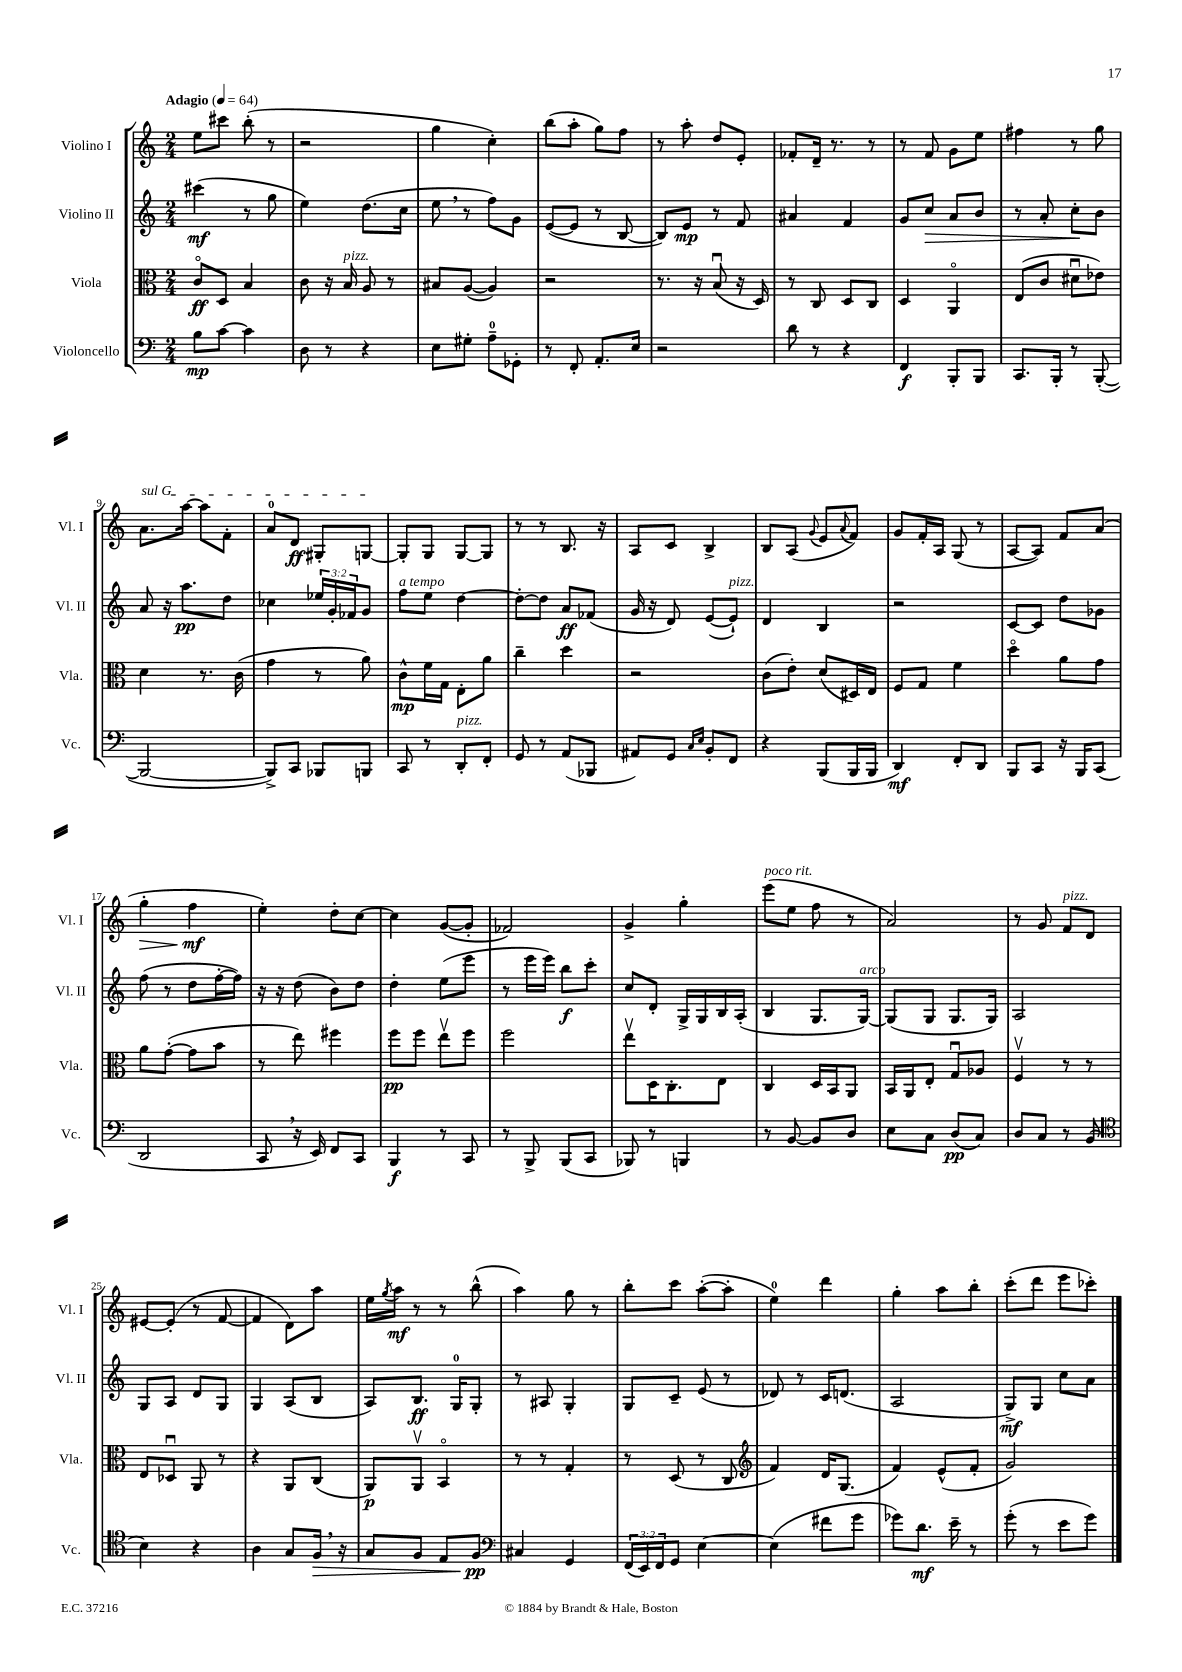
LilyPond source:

<<
\new StaffGroup <<
\new Staff = "s0" \with { instrumentName = "Violino I" shortInstrumentName = "Vl. I" } {
    \clef treble \key c \major \numericTimeSignature \time 2/4 \tempo "Adagio" 4 = 64
    e''8 cis'''8 b''8-.( r8 |
    r2 |
    g''4 c''4-.) |
    b''8( a''8-. g''8) f''8 |
    r8 a''8-. d''8 e'8-. |
    fes'8-. d'16-- r8. r8 |
    r8 f'8 g'8 e''8 |
    fis''4 r8 g''8 |
    \once \override TextSpanner.bound-details.left.text = \markup { \italic "sul G" } a'8.\startTextSpan a''16~ a''8 f'8-. |
    a'8-0 d'8\ff gis8-. g8~\stopTextSpan |
    g8-. g8 g8~ g8 |
    r8 r8 b8. r16 |
    a8 c'8 b4-> |
    b8 a8( \appoggiatura { g'8 } e'8 \appoggiatura { a'8 } f'8) |
    g'8 f'16-. a16 g8( r8 |
    a8~ a8) f'8 a'8( |
    g''4-.\> f''4\mf\! |
    e''4-.) d''8-. c''8~ |
    c''4 g'8~( g'8-. |
    fes'2) |
    g'4-> g''4-. |
    e'''8^\markup { \italic "poco rit." }( e''8 f''8 r8 |
    a'2) |
    r8 g'8 f'8^\markup { \italic "pizz." } d'8 |
    eis'8~ eis'8-.( r8 f'8~ |
    f'4 d'8) a''8 |
    e''16 \acciaccatura { g''8 } a''16\mf r8 r8 b''8-^( |
    a''4) g''8 r8 |
    b''8-. c'''8 a''8~-.( a''8-. |
    e''4-0) d'''4 |
    g''4-. a''8 b''8-. |
    c'''8-.( d'''8 e'''8 ces'''8-.) \bar "|." |
}
\new Staff = "s1" \with { instrumentName = "Violino II" shortInstrumentName = "Vl. II" } {
    \clef treble \key c \major \numericTimeSignature \time 2/4 \override Staff.TupletNumber.text = #tuplet-number::calc-fraction-text
    cis'''4\mf( r8 g''8 |
    e''4) d''8.( c''16 |
    e''8 \breathe r8 f''8) g'8 |
    e'8~( e'8 r8 b8~ |
    b8) e'8\mp r8 f'8 |
    ais'4 f'4 |
    g'8 c''8\> a'8 b'8 |
    r8 a'8-. c''8-.\! b'8 |
    a'8 r16 a''8.\pp d''8 |
    ces''4 \tuplet 3/2 { ees''16 g'16-. fes'16 } g'8 |
    f''8^\markup { \italic "a tempo" } e''8 d''4~ |
    d''8~-. d''8 a'8\ff fes'8( |
    g'16 r16 d'8) e'8~( e'8-!^\markup { \italic "pizz." }) |
    d'4 b4 |
    r2 |
    c'8~ c'8 d''8 ges'8 |
    f''8( r8 d''8 f''16~-. f''16) |
    r16 r16 d''8( b'8) d''8 |
    d''4-. e''8( e'''8 |
    r8 e'''16 e'''16) b''8\f c'''8-. |
    c''8 d'8-. g16-> g16 b16 a16-.( |
    b4 g8. g16~^\markup { \italic "arco" }) |
    g8( g8 g8. g16) |
    a2 |
    g8 a8 d'8 g8 |
    g4 a8( b8 |
    a8) b8.\ff g16-0 g8-. |
    r8 ais8 g4-. |
    g8 c'8-- e'8( r8 |
    des'8) r8 c'16 d'8.( |
    a2 |
    g8->\mf) g8 c''8 a'8 \bar "|." |
}
\new Staff = "s2" \with { instrumentName = "Viola" shortInstrumentName = "Vla." } {
    \clef alto \key c \major \numericTimeSignature \time 2/4
    c'8\flageolet\ff d8 b4 |
    c'8 r16 b16^\markup { \italic "pizz." } a8 r8 |
    bis8 a8~( a4) |
    r2 |
    r8. r16 b8\downbow( r16 d16) |
    r8 c8 d8 c8 |
    d4 a,4\flageolet |
    e8( c'8 dis'8\downbow ees'8) |
    d'4 r8. c'16( |
    g'4 r8 a'8) |
    c'8-^\mp f'16 g16 e8-. a'8 |
    c''4-- d''4 |
    r2 |
    c'8( e'8-.) d'8( dis16) e16 |
    f8 g8 f'4 |
    d''4\flageolet a'8 g'8 |
    a'8 g'8~-.( g'8 b'8 |
    r8 e''8) fis''4 |
    f''8\pp f''8 e''8\upbow f''8 |
    f''2 |
    e''8\upbow d16 c8.-. e8 |
    c4 d16 b,16 a,8 |
    b,16 a,16 e8-. g8\downbow aes8 |
    f4\upbow r8 r8 |
    e8 des8\downbow a,8 r8 |
    r4 a,8 c8( |
    a,8\p) a,8\upbow b,4\flageolet |
    r8 r8 g4-. |
    r8 d8( r8 c8 |
    \clef treble f'4) d'16 g8.( |
    f'4) e'8-^( f'8-. |
    g'2) \bar "|." |
}
\new Staff = "s3" \with { instrumentName = "Violoncello" shortInstrumentName = "Vc." } {
    \clef bass \key c \major \numericTimeSignature \time 2/4 \override Staff.TupletNumber.text = #tuplet-number::calc-fraction-text
    b8\mp c'8~ c'4 |
    d8 r8 r4 |
    e8 gis8-. a8-0-- ges,8-. |
    r8 f,8-. a,8.-. e16 |
    r2 |
    d'8 r8 r4 |
    f,4\f b,,8-. b,,8 |
    c,8. b,,16-. r8 b,,8~-.( |
    b,,2~ |
    b,,8->) c,8 bes,,8 b,,8 |
    c,8 r8 d,8-.^\markup { \italic "pizz." } f,8-. |
    g,8 r8 a,8( bes,,8 |
    ais,8) g,8 \grace { c16 e16 } b,8-. f,8 |
    r4 b,,8( b,,16 b,,16 |
    d,4\mf) f,8-. d,8 |
    b,,8 c,8 r16 b,,16 c,8( |
    d,2 |
    c,8 \breathe r16 e,16) f,8 c,8 |
    b,,4\f r8 c,8 |
    r8 b,,8-> b,,8( c,8 |
    bes,,8) r8 b,,4 |
    r8 b,8~ b,8 d8 |
    e8 c8 d8\pp( c8) |
    d8 c8 r8 b,8( |
    \clef tenor b4) r4 |
    a4 g8 f16\> \breathe r16 |
    g8 f8 e8 f8\pp\! |
    \clef bass cis4 g,4 |
    \tuplet 3/2 { f,16( e,16) f,16 } g,8 e4~ |
    e4( fis'8 g'8 |
    ges'8) d'8.\mf e'16-- r8 |
    g'8-.( r8 e'8 g'8) \bar "|." |
}
>>
>>
